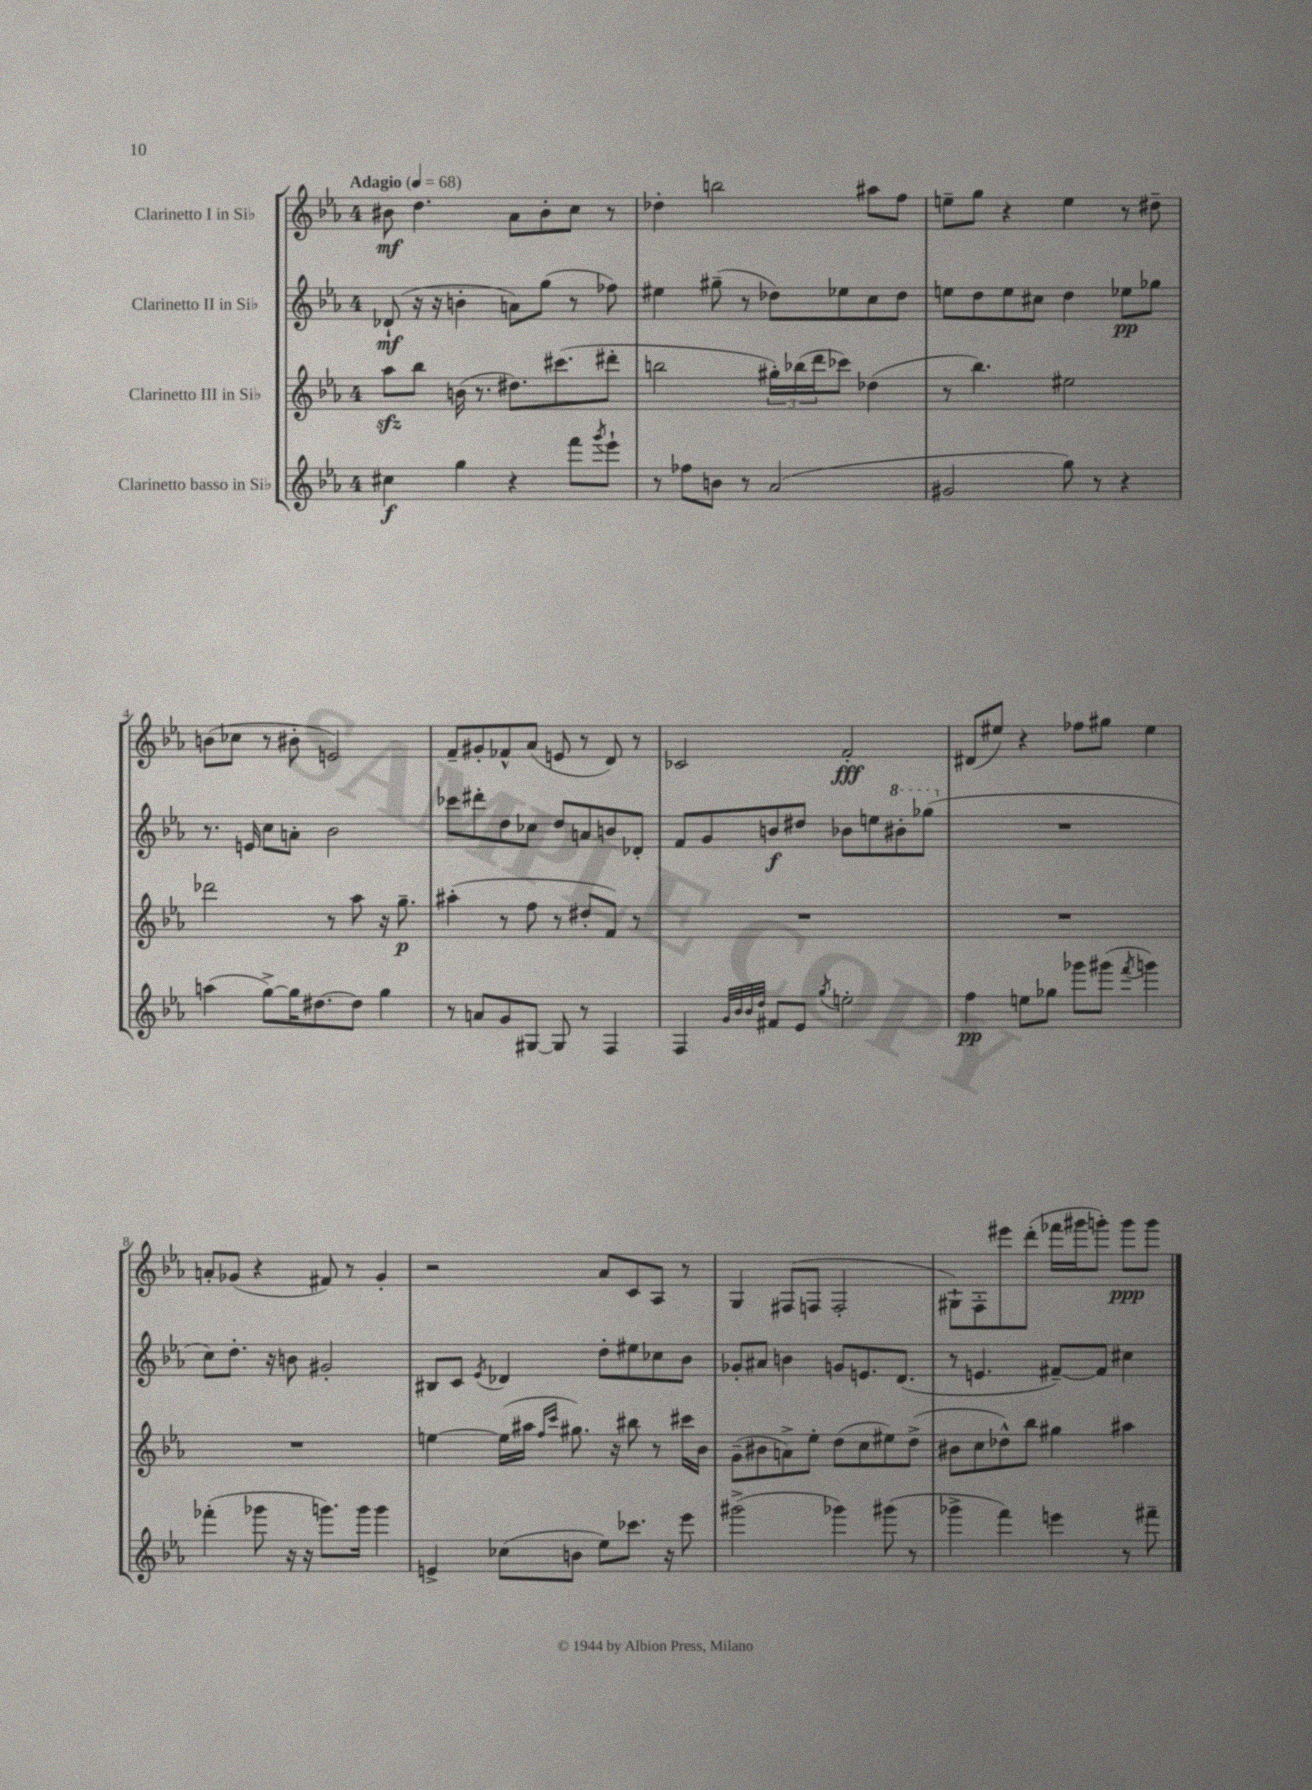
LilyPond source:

<<
\new StaffGroup <<
\new Staff = "s0" \with { instrumentName = "Clarinetto I in Sib" } {
    \clef treble \key ees \major \once \override Staff.TimeSignature.style = #'single-digit \time 4/4 \tempo "Adagio" 4 = 68
    bis'8\mf d''4. aes'8 bis'8-. c''8 r8 |
    des''4-. b''2 ais''8 f''8 |
    e''8-- g''8 r4 e''4 r8 dis''8-- |
    b'8( ces''8 r8 bis'8-. e'2) |
    f'8-- gis'8-. fes'8-^ aes'8( e'8 r8 d'8) r8 |
    ces'2 f'2-.\fff |
    dis'8( eis''8) r4 fes''8 gis''8 eis''4 |
    a'8-. ges'8( r4 fis'8) r8 ges'4-. |
    r2 aes'8 c'8 aes8 r8 |
    g4 fis8( f8 f2-. |
    gis8-!) f8-. eis'''8 d'''8-.( fes'''16 gis'''16 g'''8-.) g'''8\ppp g'''8 \bar "|." |
}
\new Staff = "s1" \with { instrumentName = "Clarinetto II in Sib" } {
    \clef treble \key ees \major \once \override Staff.TimeSignature.style = #'single-digit \time 4/4
    des'8-!\mf( r16 r16 b'4-. a'8) g''8( r8 fes''8) |
    eis''4 gis''8--( r8 des''8) ees''8 c''8 des''8 |
    e''8 d''8 e''8 cis''8 d''4 ees''8\pp ges''8 |
    r8. e'16 c''8 a'8-. bes'2 |
    ces'''8 dis'''8-. d''8 ces''8 d''8 a'8 b'8 des'8-. |
    f'8 g'8 b'8\f dis''8 bes'8 e''8 \ottava #1 bis''8-. ges'''8( \ottava #0 |
    R1 |
    c''8) d''8.-. r16 b'8 gis'2-. |
    bis8 c'8 \acciaccatura { ees'8 } des'4 d''8-. eis''8 ces''8 bes'8 |
    ges'8-. ais'8 b'4 g'8 e'8. d'8.( |
    r8 e'4. fis'8~--) fis'8 cis''4 \bar "|." |
}
\new Staff = "s2" \with { instrumentName = "Clarinetto III in Sib" } {
    \clef treble \key ees \major \once \override Staff.TimeSignature.style = #'single-digit \time 4/4
    aes''8\sfz bes''8 b'16( r8. dis''8.) cis'''8.( dis'''8-. |
    b''2 \tuplet 3/2 { gis''16-.) bes''16( d'''16 } ces'''8) des''4( |
    r8 bes''4.) eis''2 |
    des'''2 r8 aes''8 r16 g''8.--\p |
    ais''4-.( r8 f''8 r8 dis''8-. f'8) r8 |
    R1 |
    R1 |
    R1 |
    e''4~ e''16( ais''16 \grace { f''16 c'''16 } gis''8.) r16 bis''8 r8 cis'''16 bes'16 |
    g'8--( bis'8 a'8->) ees''8-. d''8( c''8 eis''8) d''8->( |
    bis'8 c''8 des''8-^) bes''8 gis''4 ais''4 \bar "|." |
}
\new Staff = "s3" \with { instrumentName = "Clarinetto basso in Sib" } {
    \clef treble \key ees \major \once \override Staff.TimeSignature.style = #'single-digit \time 4/4
    cis''4\f g''4 r4 f'''8 \acciaccatura { g'''8 } ees'''8-! |
    r8 fes''8 b'8 r8 aes'2( |
    gis'2 g''8) r8 r4 |
    a''4( g''8~->) g''16 dis''8.~ dis''8 g''4 |
    r8 a'8 g'8 gis8~ gis8 r8 f4 |
    f4 \grace { g'32 bes'32 bes'32 d''32 } fis'8 ees'8 \acciaccatura { g''8 } e''2-. |
    f''4\pp e''8 ges''8 ges'''8 gis'''8( \acciaccatura { f'''8 } g'''4) |
    fes'''4-.( ges'''8 r16 r16 g'''8.) g'''16 g'''4 |
    e'4-> ces''8( b'8 ees''8) ces'''8. r16 ees'''8 |
    gis'''2->( ges'''4) gis'''8( r8 |
    ges'''4-> f'''4) e'''4 r8 fis'''8-- \bar "|." |
}
>>
>>
